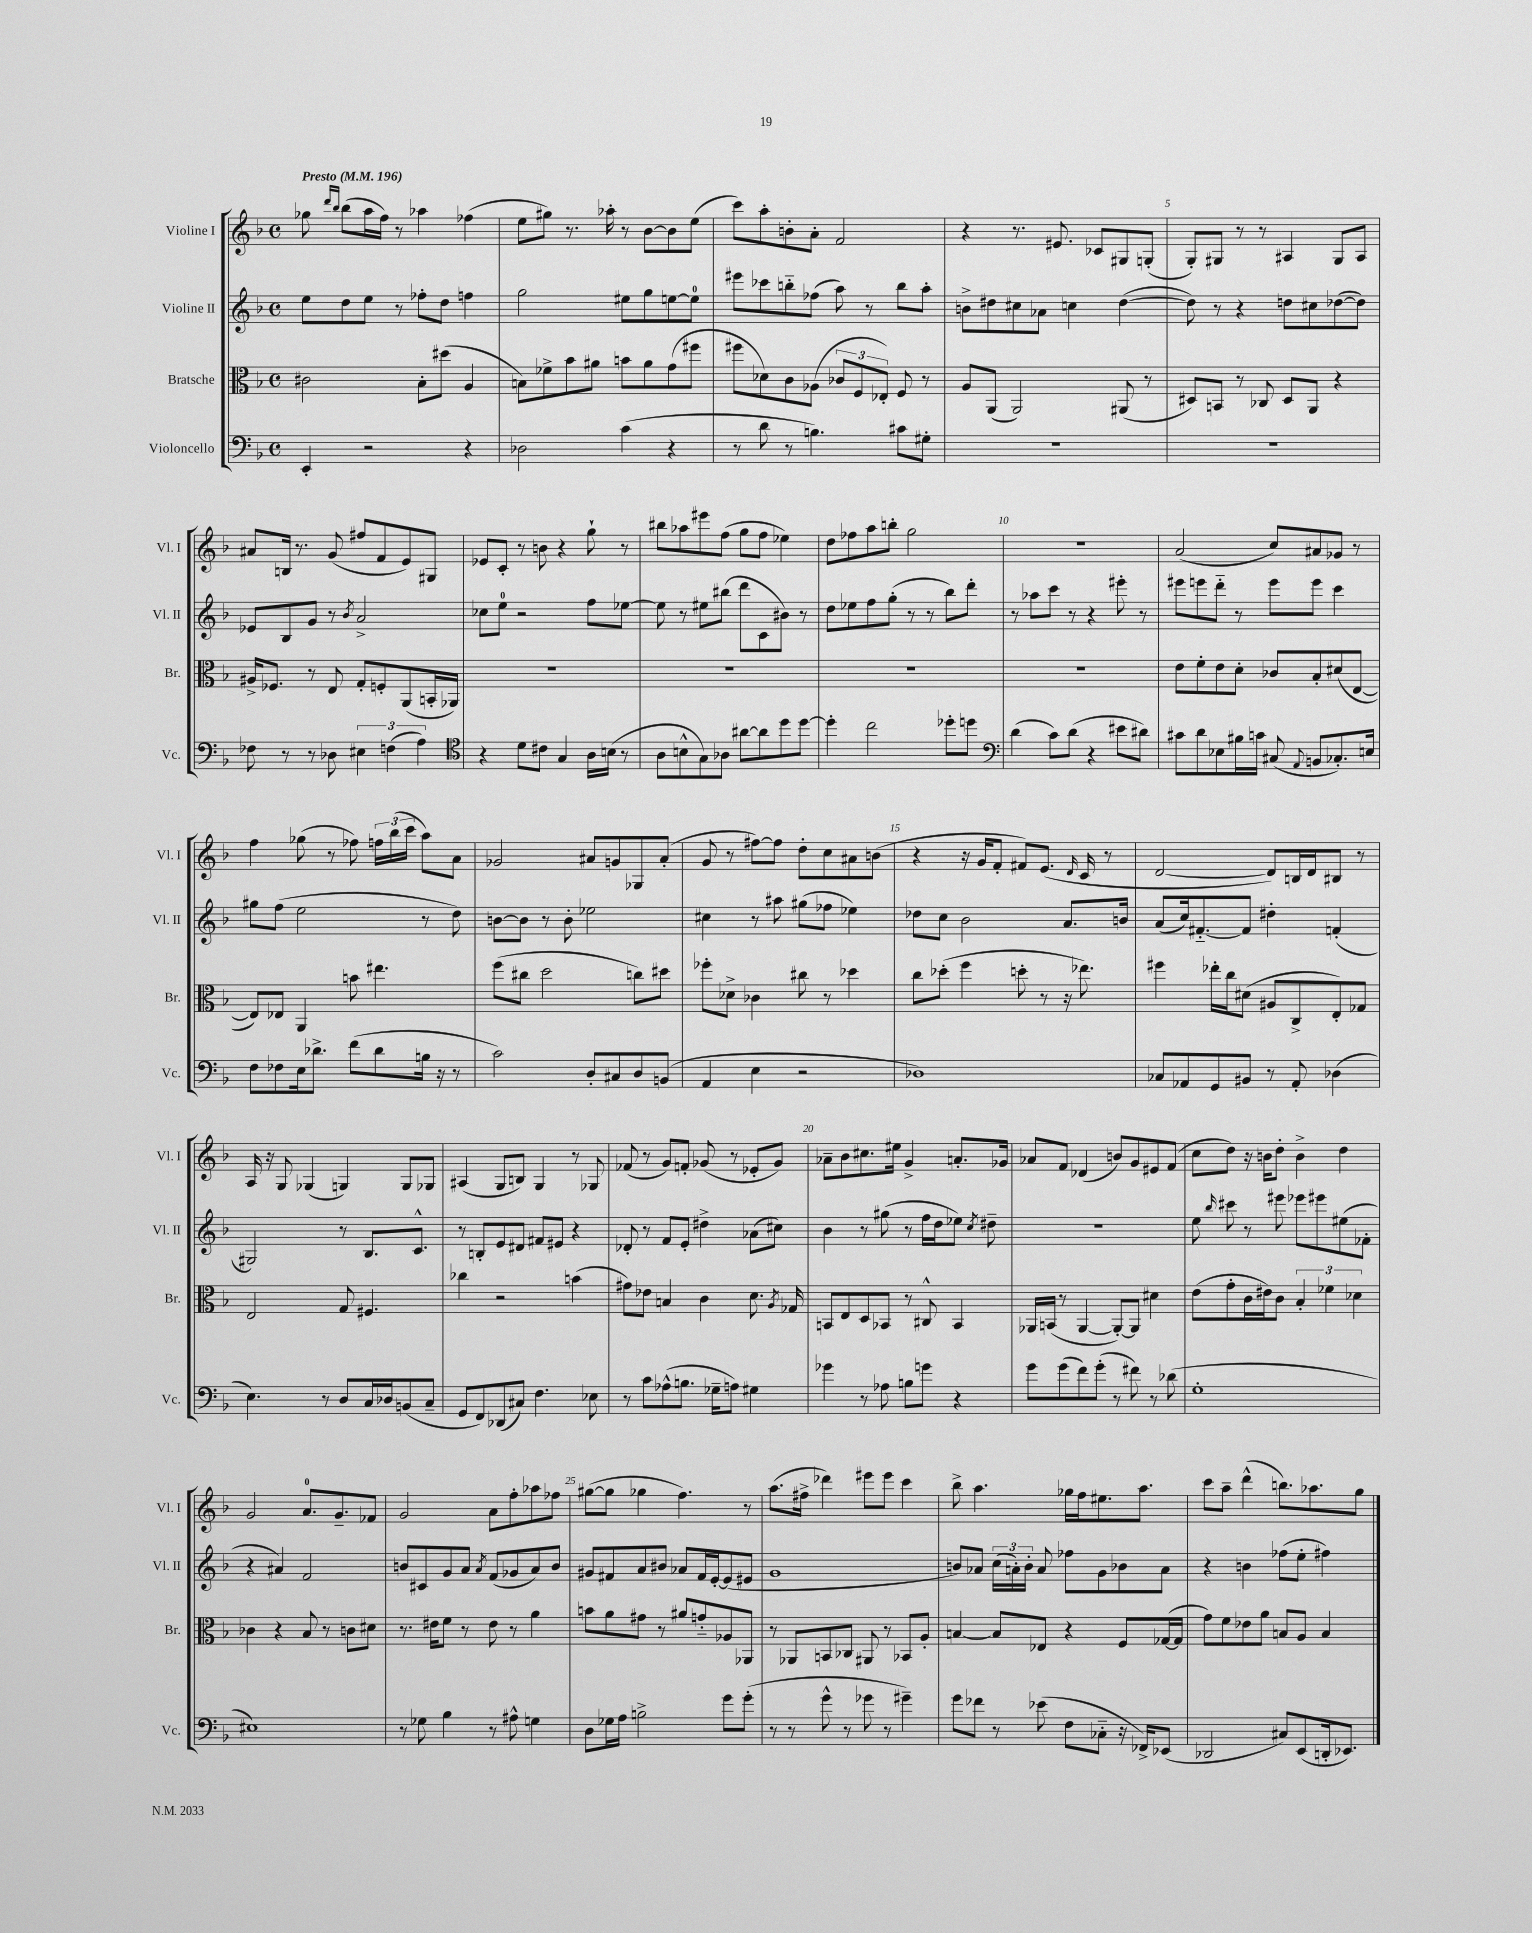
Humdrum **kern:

**kern	**kern	**kern	**kern
*staff4	*staff3	*staff2	*staff1
*clefF4	*clefC3	*clefG2	*clefG2
*k[b-]	*k[b-]	*k[b-]	*k[b-]
*M4/4	*M4/4	*M4/4	*M4/4
*met(c)	*met(c)	*met(c)	*met(c)
*MM196	*MM196	*MM196	*MM196
4EE'	2c#	8ee	8gg-
.	.	.	16qqddd
.	.	.	16qqbb-
.	.	8dd	(8bb-
2r	.	8ee	16aa
.	.	.	16ff)
.	.	8r	8r
.	8B-'	8ff-'	4aa-
.	(8dd#	8dd	.
4r	4A	4ff	(4ff-
=	=	=	=
2D-	8B)	2gg	8ee
.	8f-^	.	8gg#)
.	8b-	.	8.r
.	8a#	.	.
.	.	.	16aa-'
(4c	8b	8ee#	8r
.	8a#	8gg	[8b-
4r	(8g	[8ee	8b-]
.	8ff#	8ee]	(8ee
=	=	=	=
8r	8ff#	8eee#	8ccc)
8d	8d-)	8ccc-	8aa'
8r	8c	8bb'~	8b'
4.B)	(8A-	(8ff-	8a'
.	12c-	8aa)	2f
.	12F	.	.
.	.	8r	.
.	12E-')	.	.
8c#	8F	8bb	.
8G#'	8r	8aa'	.
=	=	=	=
1r	8A	8b^	4r
.	(8AA	8dd#	.
.	2AA)	8cc#	8.r
.	.	8a-	.
.	.	.	8.e#
.	.	4cc	.
.	.	.	8c-
.	(8AA#	([4dd#	8G#
.	8r	.	(8G'
=	=	=	=
1r	8D#)	8dd#])	8G')
.	8BB	8r	8G#
.	8r	4r	8r
.	8C-	.	8r
.	8D#	8dd	4A#
.	8AA	8cc#	.
.	4r	([8dd-	8G#
.	.	8dd-])	8A#
=	=	=	=
8F-	16A#^	8e-	8a#
.	8.F-	.	.
8r	.	8B-	16B
.	.	.	8.r
8r	8r	8g	.
8D-	8E	8r	(8g
.	.	8qb-	.
6E#	8G'	2a^	8ff#
.	8F'	.	8f
(6F	.	.	.
.	(8AA	.	8e)
6A)	.	.	.
.	16BB'	.	8G#
.	16AA-)	.	.
=	=	=	=
*clefC4	*	*	*
4r	1r	8cc-	8e-
.	.	8ee	8c'
8d	.	2r	8r
8c#	.	.	8b
4G	.	.	4r
16A	.	8ff	8gg`
(16B	.	.	.
8r	.	[8ee-	8r
=	=	=	=
8A	1r	8ee-]	8bb#
8B^^	.	8r	8aa-
8G)	.	8ee#	8eee#
8A-	.	(8bb#	(8ff
[8a#	.	8ddd	8gg
8a#]	.	8c	8ff
8dd	.	8b#)	4ee-)
[8dd	.	8r	.
=	=	=	=
4dd']	1r	8dd	8dd
.	.	8ee-	8ff-
2cc	.	8ff	8aa
.	.	(8gg'	8bb'
.	.	8r	2gg
.	.	8r	.
8dd-'	.	8bb-)	.
8dd	.	8ddd'	.
=	=	=	=
*clefF4	*	*	*
(4d	1r	8r	1r
.	.	8aa-	.
8c)	.	8ccc	.
(8d	.	8r	.
4r	.	4r	.
8e#	.	8eee#'	.
8d#)	.	8r	.
=	=	=	=
8c#	8e	8eee#	(2a
8d	8f'	8eee	.
8E-	8e	8ddd'~	.
16B#	8d'	8r	.
16c	.	.	.
(8C#	8c-	8eee	8cc)
8qqAA	.	.	.
8BB	8B-'	8eee	8a#
8.C-')	(8d#	4ccc	8g-
.	[8E	.	8r
16E	.	.	.
=	=	=	=
8F	8E])	8gg#	4ff
8F-	8E-	(8ff	.
16E	4AA	2ee	(8gg-
8.d-^	.	.	.
.	.	.	8r
(8f	8b	.	8ff-)
8d-	4.ee#	.	24ff
.	.	.	(24bb-
.	.	.	24ccc
16B	.	8r	8aa)
16r	.	.	.
8r	.	8dd)	8a
=	=	=	=
2c)	(8ff	[8b	2g-
.	8cc#	8b]	.
.	2dd	8r	.
.	.	8b'	.
8D'	.	2ee-	8a#
8C#	.	.	8g
8D	8cc)	.	8G-
(8BB	8dd#	.	(8a#'
=	=	=	=
4AA	8ff-'	4cc#	8g
.	8d-^	.	8r
4E	4c-	8r	[8ff#)
.	.	8aa#	8ff#]
2r	8cc#	(8gg#	8dd'
.	8r	8ff-	8cc
.	4dd-	4ee-)	8a#
.	.	.	(8b
=	=	=	=
1D-)	8cc	8dd-	4r
.	(8dd-'	8cc	.
.	4ff	2b-	16r
.	.	.	16g
.	.	.	8f'
.	8dd'	.	8f#)
.	8r	.	(8.e
.	16r	8.a	.
.	.	.	16qqd
.	8.ee-)	.	16c
.	.	.	8r
.	.	16b	.
=	=	=	=
8C-	4ff#	(8a	[2d
8AA-	.	16cc)	.
.	.	[8.f#'~	.
8GG	16ee-'	.	.
.	16cc	.	.
8BB#	(8d#	8f#]	.
8r	8A#	4dd#'	8d])
8AA-'	8C^	.	16B
.	.	.	16d
(4D-	8E')	(4f'	8B#
.	8G-	.	8r
=	=	=	=
4.E)	2E	2G#)	16A
.	.	.	16r
.	.	.	8G
.	.	.	(4G-
8r	.	.	.
8D	8G	8r	4G)
16C	4.F#	8.B-	.
16D-	.	.	.
(8BB	.	.	8G
.	.	8.c^^	.
8C~	.	.	8G-
=	=	=	=
8GG	4cc-	8r	(4A#
8FF)	.	8B'	.
(8DD-	2r	8e	8G
8C#)	.	8d#	8B)
4.F	.	8f#	4G
.	.	8e#	.
.	(4b	4r	8r
8E-	.	.	8G-
=	=	=	=
8r	8g#)	8d-'	(8f-
8c	8e-	8r	8r
(8A-^^	4B	8f	8g)
8.B	.	8e'	8f'
.	4c	4dd#^	(8g-
16G-~	.	.	.
8A)	.	.	8r
4G#	8.d	(8a-	8e-'
.	.	8cc#)	8g-)
.	8qA	.	.
.	16G-	.	.
=	=	=	=
4g-	8BB	4b-	8a-~
.	8E	.	8b-
8r	8D	8r	8.cc#
8A-	8BB-	(8gg#	.
.	.	.	16ee#
8B	8r	8r	4g^
8g	8C#^^	16ff	.
.	.	16dd	.
4r	4BB-	8ee-)	8.a'
.	.	8qcc	.
.	.	8dd#~	.
.	.	.	16g-
=	=	=	=
8g	16AA-	1r	8a-
.	(16BB	.	.
(8g	8r	.	8f
8f)	[4AA-	.	(4d-
(8g'	.	.	.
8r	8AA-'_)	.	8b)
8f#)	8AA-]	.	8g
8r	4d#	.	8e#
(8d-	.	.	(8f
=	=	=	=
1G'	(8e	8ee	8cc
.	.	16qqbb-	.
.	8g'	8ccc#	8dd)
.	16c	8r	16r
.	16e#)	.	16b
.	8c	8eee#	8dd'
.	6B-'	8eee-	4b^
.	.	8eee#	.
.	6f-	.	.
.	.	(8ee#	4dd
.	6d-	.	.
.	.	8f-'	.
=	=	=	=
1E#)	4c-	4r	2g
.	4r	4a#)	.
.	8B-	2f	8.a
.	8r	.	.
.	.	.	8.g~
.	8c	.	.
.	8d#	.	8f-
=	=	=	=
8r	8.r	8b	2g
8G-	.	8c#	.
.	16e#	.	.
4B-	8f	8g	.
.	8r	8a	.
.	.	8qa	.
8r	8e#	(8f	8a
8A#^^	8r	8g-	8ff'
4G	4a	8a)	8aa-
.	.	8b	8ff-
=	=	=	=
8D	8b	8g#	([8gg#
16G-	8a	8f#	8gg#]
16A	.	.	.
2B^	8g#	8a	4gg-
.	8r	8b#	.
.	8a#	8a-	4.ff)
.	8g'~	16f#	.
.	.	[16e'	.
8g	8A-	(8e]	.
(8g'	8AA-	8e#	8r
=	=	=	=
8r	8r	1g	(8.aa
8r	8AA-	.	.
.	.	.	16ff#^
8g^^	8BB	.	4ddd-)
8r	8C-	.	.
8g-	8AA#	.	8eee#
8r	8r	.	8eee#
4g#~)	8BB-	.	4ccc
.	8A'	.	.
=	=	=	=
8g	[4B	8b)	8bb-^
8f-	.	8a-	4.aa
8r	8B]	(24cc	.
.	.	24a')	.
.	.	24b'	.
(8e-	8E-	8a	.
8F	4r	8ff-	16gg-
.	.	.	16ff
8C-'~	.	8g	8.ee#
16r	8F	8b-	.
16FF-^)	.	.	8.aa
(8EE-	([16G-	8a	.
.	16G-]	.	.
=	=	=	=
2DD-	8g)	4r	8ccc
.	8f	.	8aa~
.	8e-	4b	(4ddd^^
.	8a	.	.
8C#)	8B	(8ff-	8.bb)
(8EE	8A	8ee'	.
.	.	.	8.aa-
16DD'	4B	4ff#)	.
8.EE-)	.	.	.
.	.	.	8gg
==	==	==	==
*-	*-	*-	*-
